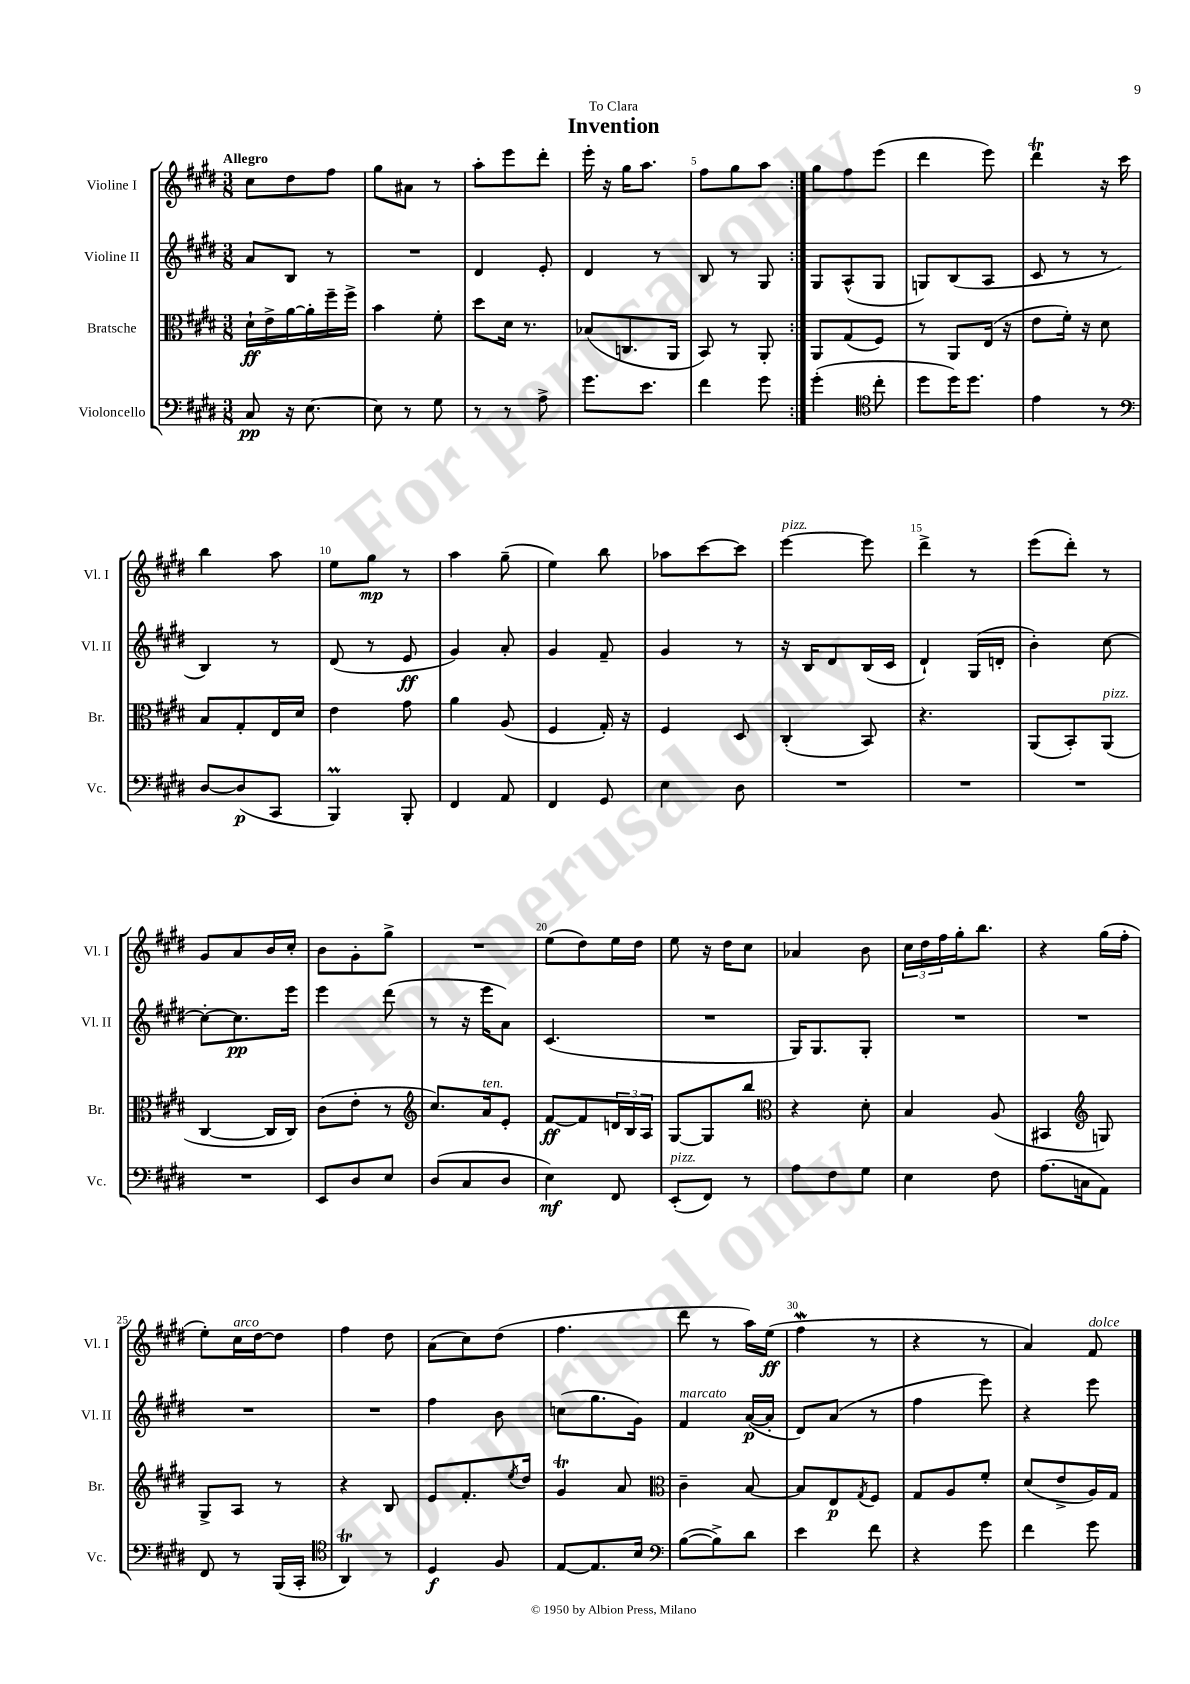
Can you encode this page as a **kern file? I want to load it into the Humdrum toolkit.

**kern	**dynam	**kern	**dynam	**kern	**dynam	**kern	**dynam
*part4	*part4	*part3	*part3	*part2	*part2	*part1	*part1
*staff4	*staff4	*staff3	*staff3	*staff2	*staff2	*staff1	*staff1
*I"Violoncello	*	*I"Bratsche	*	*I"Violine II	*	*I"Violine I	*
*I'Vc.	*	*I'Br.	*	*I'Vl. II	*	*I'Vl. I	*
*clefF4	*	*clefC3	*	*clefG2	*	*clefG2	*
*k[f#c#g#d#]	*	*k[f#c#g#d#]	*	*k[f#c#g#d#]	*	*k[f#c#g#d#]	*
*M3/8	*	*M3/8	*	*M3/8	*	*M3/8	*
=1	=1	=1	=1	=1	=1	=1	=1
!	!	!	!	!	!	!LO:TX:a:B:t=Allegro	!
8C#/	pp	16d#`\LL	ff	8a/L	.	8cc#\L	.
.	.	16e^\	.	.	.	.	.
16r	.	[16a\	.	8B/J	.	8dd#\	.
[8.E\	.	16a'\]	.	.	.	.	.
.	.	16ff#~\	.	8r	.	8ff#\J	.
.	.	16ff#^\JJ	.	.	.	.	.
=2	=2	=2	=2	=2	=2	=2	=2
8E\]	.	4b\	.	4.r	.	8gg#\L	.
8r	.	.	.	.	.	8a#X\J	.
8G#\	.	8f#'\	.	.	.	8r	.
=3	=3	=3	=3	=3	=3	=3	=3
8r	.	8dd#\L	.	4d#/	.	8aa'\L	.
8r	.	16d#\Jk	.	.	.	8eee\	.
.	.	8.r	.	.	.	.	.
8A^\	.	.	.	8e'/	.	8ddd#'\J	.
=4	=4	=4	=4	=4	=4	=4	=4
8.g#\L	.	(8B-X/L	.	4d#/	.	16eee'\	.
.	.	.	.	.	.	16r	.
.	.	8.Cn/	.	.	.	16gg#\KL	.
8.e\J	.	.	.	.	.	8.aa\J	.
.	.	.	.	8r	.	.	.
.	.	16AA/Jk	.	.	.	.	.
=5	=5	=5	=5	=5	=5	=5	=5
4f#\	.	8BB/)	.	8B/	.	8ff#\L	.
.	.	8r	.	8r	.	8gg#\	.
8g#\	.	8AA'/	.	8G#/	.	8aa\J	.
=6:|!	=6:|!	=6:|!	=6:|!	=6:|!	=6:|!	=6:|!	=6:|!
(4g#'\	.	8AA/L	.	8G#/L	.	8gg#\L	.
.	.	(8G#/	.	(8A^^/	.	8ff#\	.
*clefC4	*	*	*	*	*	*	*
8cc#'\	.	8F#/J)	.	8G#/J	.	(8eee\J	.
=7	=7	=7	=7	=7	=7	=7	=7
8dd#\L	.	8r	.	8Gn/L)	.	4ddd#\	.
16dd#\K)	.	8AA/L	.	(8B/	.	.	.
8.dd#\J	.	.	.	.	.	.	.
.	.	(16E/Jk	.	8A/J	.	8eee\)	.
.	.	16r	.	.	.	.	.
=8	=8	=8	=8	=8	=8	=8	=8
4e\	.	8e\L	.	8c#/	.	4ddd#t\	.
.	.	16f#'\Jk)	.	8r	.	.	.
.	.	16r	.	.	.	.	.
8r	.	8d#\	.	8r	.	16r	.
.	.	.	.	.	.	16ccc#\	.
!!LO:LB:g=z
=9	=9	=9	=9	=9	=9	=9	=9
*clefF4	*	*	*	*	*	*	*
[8D#/L	.	8B/L	.	4B/)	.	4bb\	.
(8D#/]	p	8G#'/	.	.	.	.	.
8CC#/J	.	16E/L	.	8r	.	8aa\	.
.	.	16d#/JJ	.	.	.	.	.
=10	=10	=10	=10	=10	=10	=10	=10
4BBBM/)	.	4e\	.	(8d#/	.	8ee\L	.
.	.	.	.	8r	.	8gg#\J	mp
8BBB'/	.	8g#\	.	8e/	ff	8r	.
=11	=11	=11	=11	=11	=11	=11	=11
4FF#/	.	4a\	.	4g#/)	.	4aa\	.
8AA/	.	(8A/	.	8a'/	.	(8gg#~\	.
=12	=12	=12	=12	=12	=12	=12	=12
4FF#/	.	4F#/	.	4g#/	.	4ee\)	.
8GG#/	.	16G#'/)	.	8f#~/	.	8bb\	.
.	.	16r	.	.	.	.	.
=13	=13	=13	=13	=13	=13	=13	=13
4E\	.	4F#/	.	4g#/	.	8aa-X\L	.
.	.	.	.	.	.	[8ccc#\	.
8D#\	.	8D#/	.	8r	.	8ccc#\J]	.
=14	=14	=14	=14	=14	=14	=14	=14
!	!	!	!	!	!	!LO:TX:a:i:t=pizz.	!
4.r	.	(4C#'/	.	16r	.	[4eee\	.
.	.	.	.	16B/KL	.	.	.
.	.	.	.	8d#/	.	.	.
.	.	8BB/)	.	(16B/L	.	8eee\]	.
.	.	.	.	16c#/JJ	.	.	.
=15	=15	=15	=15	=15	=15	=15	=15
4.r	.	4.r	.	4d#`/)	.	4ddd#^\	.
.	.	.	.	(16G#/LL	.	8r	.
.	.	.	.	16dn'/JJ	.	.	.
=16	=16	=16	=16	=16	=16	=16	=16
4.r	.	(8AA/L	.	4b'\)	.	(8eee\L	.
.	.	8BB'/)	.	.	.	8ddd#'\J)	.
!	!	!LO:TX:a:i:t=pizz.	!	!	!	!	!
.	.	(8AA/J	.	[8cc#\	.	8r	.
!!LO:LB:g=z
=17	=17	=17	=17	=17	=17	=17	=17
4.r	.	[4C#/	.	8cc#'\L_	.	8g#/L	.
.	.	.	.	8.cc#\]	pp	8a/	.
.	.	16C#/LL]	.	.	.	16b/L	.
.	.	16C#/JJ)	.	16eee\Jk	.	16cc#'/JJ	.
=18	=18	=18	=18	=18	=18	=18	=18
8EE/L	.	(8c#\L	.	4eee\	.	8b\L	.
8D#/	.	8e'\J	.	.	.	8g#'\	.
8E/J	.	8r	.	(8ddd#\	.	8gg#^\J	.
=19	=19	=19	=19	=19	=19	=19	=19
*	*	*clefG2	*	*	*	*	*
(8D#/L	.	8.cc#/L)	.	8r	.	4.r	.
8C#/	.	.	.	16r	.	.	.
!	!	!LO:TX:a:i:t=ten.	!	!	!	!	!
.	.	16a/k	.	16eee\KL	.	.	.
8D#/J	.	8e'/J	.	8a\J)	.	.	.
=20	=20	=20	=20	=20	=20	=20	=20
4E\)	mf	[8f#/L	ff	(4.c#/	.	(8ee\L	.
.	.	8f#/]	.	.	.	8dd#\)	.
8FF#/	.	24dn/L	.	.	.	16ee\L	.
.	.	24B/	.	.	.	.	.
.	.	.	.	.	.	16dd#\JJ	.
.	.	24A/JJ	.	.	.	.	.
=21	=21	=21	=21	=21	=21	=21	=21
!LO:TX:a:i:t=pizz.	!	!	!	!	!	!	!
(8EE'/L	.	[8G#/L	.	4.r	.	8ee\	.
8FF#/J)	.	8G#/]	.	.	.	16r	.
.	.	.	.	.	.	16dd#\KL	.
8r	.	8bb/J	.	.	.	8cc#\J	.
=22	=22	=22	=22	=22	=22	=22	=22
*	*	*clefC3	*	*	*	*	*
8A\L	.	4r	.	16G#/KL)	.	4a-X/	.
.	.	.	.	8.G#/	.	.	.
8F#\	.	.	.	.	.	.	.
8G#\J	.	8d#'\	.	8G#'/J	.	8b\	.
=23	=23	=23	=23	=23	=23	=23	=23
4E\	.	4B/	.	4.r	.	24cc#\LL	.
.	.	.	.	.	.	24dd#\	.
.	.	.	.	.	.	24ff#\	.
.	.	.	.	.	.	16gg#'\J	.
.	.	.	.	.	.	8.bb\J	.
8F#\	.	(8A/	.	.	.	.	.
=24	=24	=24	=24	=24	=24	=24	=24
(8.A\L	.	4BB#X/	.	4.r	.	4r	.
16Cn\k	.	.	.	.	.	.	.
*	*	*clefG2	*	*	*	*	*
8AA\J)	.	8Gn/)	.	.	.	(16gg#\LL	.
.	.	.	.	.	.	16ff#'\JJ	.
!!LO:LB:g=z
=25	=25	=25	=25	=25	=25	=25	=25
8FF#/	.	8G#^/L	.	4.r	.	8ee'\L)	.
!	!	!	!	!	!	!LO:TX:a:i:t=arco	!
8r	.	8A/J	.	.	.	16cc#\L	.
.	.	.	.	.	.	[16dd#\J	.
(16BBB/LL	.	8r	.	.	.	8dd#\J]	.
16CC#'/JJ	.	.	.	.	.	.	.
=26	=26	=26	=26	=26	=26	=26	=26
*clefC4	*	*	*	*	*	*	*
4AAT/)	.	4r	.	4.r	.	4ff#\	.
8r	.	8B/	.	.	.	8dd#\	.
=27	=27	=27	=27	=27	=27	=27	=27
4D#/	f	8e/L	.	4ff#\	.	(8a\L	.
.	.	8.f#'/	.	.	.	8cc#\)	.
8F#/	.	.	.	8b\	.	(8dd#\J	.
.	.	8qee/	.	.	.	.	.
.	.	16dd#/Jk	.	.	.	.	.
=28	=28	=28	=28	=28	=28	=28	=28
[8E/L	.	4g#t/	.	(8ccn\L	.	4.ff#\	.
8.E/]	.	.	.	8.gg#\	.	.	.
.	.	8a/	.	.	.	.	.
16B/Jk	.	.	.	16g#\Jk)	.	.	.
=29	=29	=29	=29	=29	=29	=29	=29
*clefF4	*	*clefC3	*	*	*	*	*
!	!	!	!	!LO:TX:a:i:t=marcato	!	!	!
([8B\L	.	4c#~\	.	4f#/	.	8ddd#\	.
8B^\])	.	.	.	.	.	8r	.
8d#\J	.	[8B/	.	([16a/LL	p	16aa\LL)	.
.	.	.	.	16a'/JJ]	.	(16ee\JJ	ff
=30	=30	=30	=30	=30	=30	=30	=30
4e\	.	8B/L]	.	8d#/L)	.	4ff#W\	.
.	.	8E/	p	(8a/J	.	.	.
.	.	8qG#/	.	.	.	.	.
8f#\	.	8F#/J	.	8r	.	8r	.
=31	=31	=31	=31	=31	=31	=31	=31
4r	.	8G#/L	.	4ff#\	.	4r	.
.	.	8A/	.	.	.	.	.
8g#\	.	8f#'/J	.	8eee\)	.	8r	.
=32	=32	=32	=32	=32	=32	=32	=32
4f#\	.	(8d#/L	.	4r	.	4a/)	.
.	.	8e^/	.	.	.	.	.
!	!	!	!	!	!	!LO:TX:a:i:t=dolce	!
8g#\	.	16A/L)	.	8eee\	.	8f#/	.
.	.	16G#/JJ	.	.	.	.	.
==	==	==	==	==	==	==	==
*-	*-	*-	*-	*-	*-	*-	*-
